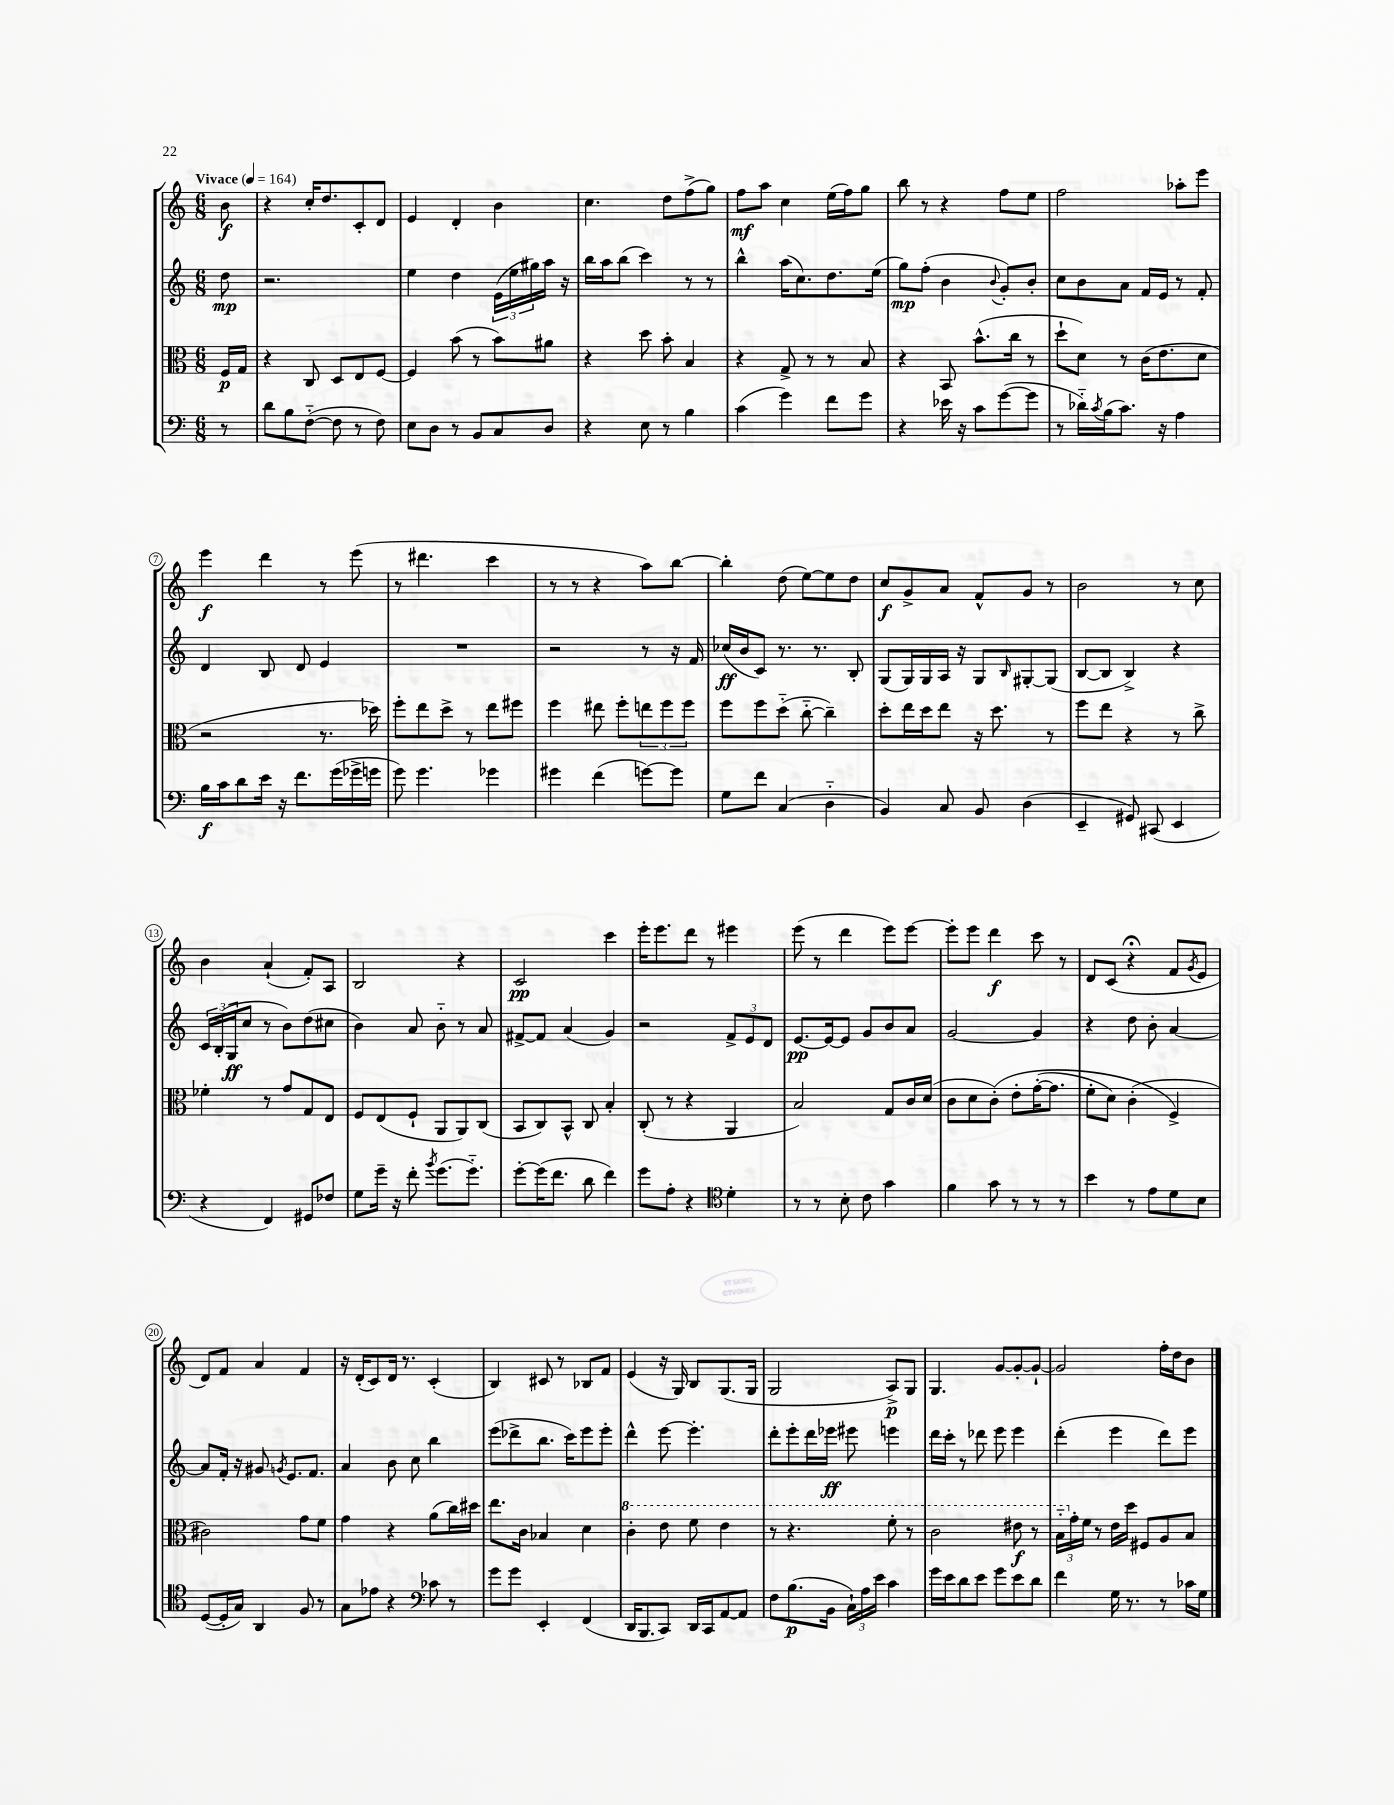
<<
\new StaffGroup <<
\new Staff = "s0" {
    \clef treble \key c \major \numericTimeSignature \time 6/8 \partial 8 \tempo "Vivace" 4 = 164
    b'8\f |
    r4 c''16-. d''8. c'8-. d'8 |
    e'4 d'4-. b'4 |
    c''4. d''8 f''8->( g''8) |
    f''8\mf a''8 c''4 e''16( f''16) g''8 |
    b''8 r8 r4 f''8 e''8 |
    f''2 aes''8-. e'''8 |
    e'''4\f d'''4 r8 e'''8( |
    r8 dis'''4. c'''4 |
    r8 r8 r4 a''8) b''8~ |
    b''4-. d''8( e''8~) e''8 d''8 |
    c''8\f g'8-> a'8 f'8-^ g'8 r8 |
    b'2 r8 c''8 |
    b'4 a'4-!( f'8-.) a8 |
    b2 r4 |
    c'2\pp c'''4 |
    e'''16-. e'''8. d'''8 r8 eis'''4 |
    e'''8( r8 d'''4 e'''8) e'''8~ |
    e'''8-. e'''8 d'''4\f c'''8 r8 |
    d'8 c'8( r4\fermata f'8 \acciaccatura { g'8 } e'8 |
    d'8) f'8 a'4 f'4 |
    r16 d'16-.( c'8) d'16 r8. c'4-.( |
    b4) cis'8 r8 bes8 f'8 |
    e'4( r16 g16) b8 g8.( g16 |
    g2 a8->\p) g8 |
    g4. g'8~ g'8~-. g'8~-! |
    g'2 f''16-. d''16 b'8 \bar "|." |
}
\new Staff = "s1" {
    \clef treble \key c \major \numericTimeSignature \time 6/8 \partial 8
    d''8\mp |
    r2. |
    e''4 d''4 \tuplet 3/2 { e'16( e''16 gis''16) } a''16 r16 |
    b''16 a''16 b''8( c'''4) r8 r8 |
    b''4-^ a''16( c''8.) d''8. e''16( |
    g''8\mp) f''8-.( b'4 \appoggiatura { b'8 } g'8-.) b'8-. |
    c''8 b'8 a'8 f'16 e'16 r8 f'8-. |
    d'4 b8 d'8 e'4 |
    R2. |
    r2 r8 r16 f'16 |
    ces''16\ff( b'16 c'8) r8. r8. b8-. |
    g8( g16) g16 a16 r16 g8 \grace { b16 } gis8~-. gis8( |
    b8~ b8 b4->) r4 |
    \tuplet 3/2 { c'16 b16-.( g16\ff } c''8 r8 b'8) d''8( cis''8 |
    b'4) a'8 b'8-_ r8 a'8 |
    fis'8~-> fis'8 a'4( g'4) |
    r2 \tuplet 3/2 { f'8-> e'8 d'8 } |
    e'8.~\pp e'16~ e'8 g'8 b'8 a'8 |
    g'2~ g'4 |
    r4 d''8 b'8-. a'4~ |
    a'8 f'16-. r16 gis'8 \acciaccatura { g'8 } e'8. f'8. |
    a'4 b'8 c''8 b''4 |
    e'''8( des'''8-> b''8. c'''16) e'''8 e'''8-. |
    d'''4-^ e'''8~ e'''4.-. |
    d'''8-. e'''8-. d'''16 ees'''16\ff eis'''8 e'''4 |
    d'''16 c'''16-. r8 des'''8 e'''8 e'''4 |
    d'''4-.( e'''4 d'''8) e'''8 \bar "|." |
}
\new Staff = "s2" {
    \clef alto \key c \major \numericTimeSignature \time 6/8 \partial 8
    f16\p g16 |
    r4 c8 d8 e8 f8~ |
    f4 b'8( r8 b'8) ais'8 |
    r4 d''8 b'8-. b4 |
    r4 g8-> r8 r8 b8 |
    r4 b,8 b'8.-^( c''16 r8 |
    d''8-! d'8) r8 c'16( e'8. d'8 |
    r2 r8. des''16) |
    f''8-. e''8 d''8-> r8 e''8 fis''8 |
    f''4 eis''8 f''8-. \tuplet 3/2 { e''8 f''8 f''8 } |
    f''8 f''8 d''8-_( c''8~-_ c''4--) |
    d''8-. e''16 d''16 e''8 r16 d''8. r8 |
    f''8 e''8 r4 r8 c''8-> |
    fes'4-. r8 g'8 g8 e8 |
    f8 e8( f8-! a,8 a,8) c8( |
    b,8 c8) b,8-^ c8 b4-. |
    c8-.( r8 r4 a,4 |
    b2) g8 c'16 d'16( |
    c'8 d'8 c'8-.)\( e'8-. g'16~-.( g'8. |
    f'8-. d'8) c'4-.( f4->\) |
    cis'2) g'8 f'8 |
    g'4 r4 a'8( c''16) dis''16 |
    e''8. c'16 bes4 d'4 |
    \ottava #1 c''4-. e''8 f''8 e''4 |
    r8 r4. f''8-. r8 |
    c''2 eis''8\f r8 |
    \tuplet 3/2 { b'16-_ \ottava #0 g'16-. f'16 } r8 e'16 d''16 fis8 a8 b8 \bar "|." |
}
\new Staff = "s3" {
    \clef bass \key c \major \numericTimeSignature \time 6/8 \partial 8
    r8 |
    d'8 b8 f8~-_( f8 r8 f8) |
    e8 d8 r8 b,8 c8 d8 |
    r4 e8 r8 b4 |
    c'4( g'4) f'8 g'8 |
    r4 ees'16 r16 c'8 g'8~( g'8 |
    r8 des'16-_) \acciaccatura { c'8 } b16( c'8.) r16 a4 |
    b16\f c'16 d'8 e'16 r16 f'8. g'16( ges'16-> g'16 |
    g'8) g'4. ges'4 |
    gis'4 f'4( g'8~) g'8 |
    g8 f'8 c4( d4-_ |
    b,4) c8 b,8 d4( |
    e,4-- gis,8) cis,8( e,4 |
    r4 f,4) gis,8 fes8 |
    g8 g'16-- r16 f'8-. \acciaccatura { b'8 } g'8.( g'8.-_) |
    g'8~-. g'16( f'8. d'8 f'4) |
    g'8 a8-. r4 \clef tenor d'4-. |
    r8 r8 b8-. c'8 g'4 |
    f'4 g'8 r8 r8 r8 |
    b'4 r8 e'8 d'8 b8 |
    d8~( d16-. g16) a,4 f8 r8 |
    g8 ees'8 r4 \clef bass ces'8 r8 |
    g'8 g'8 e,4-. f,4( |
    d,16 b,,8. c,8) d,16 c,16 a,8~ a,8 |
    f8 b8.\p( b,16 \tuplet 3/2 { c16-!) a16 e'16 } c'4 |
    g'16 e'16 d'8 e'8 g'8 e'8 d'8 |
    f'4 g16 r8. r8 ces'16 g16 \bar "|." |
}
>>
>>
\layout { \context { \Score \override BarNumber.stencil = #(make-stencil-circler 0.1 0.3 ly:text-interface::print) } }
